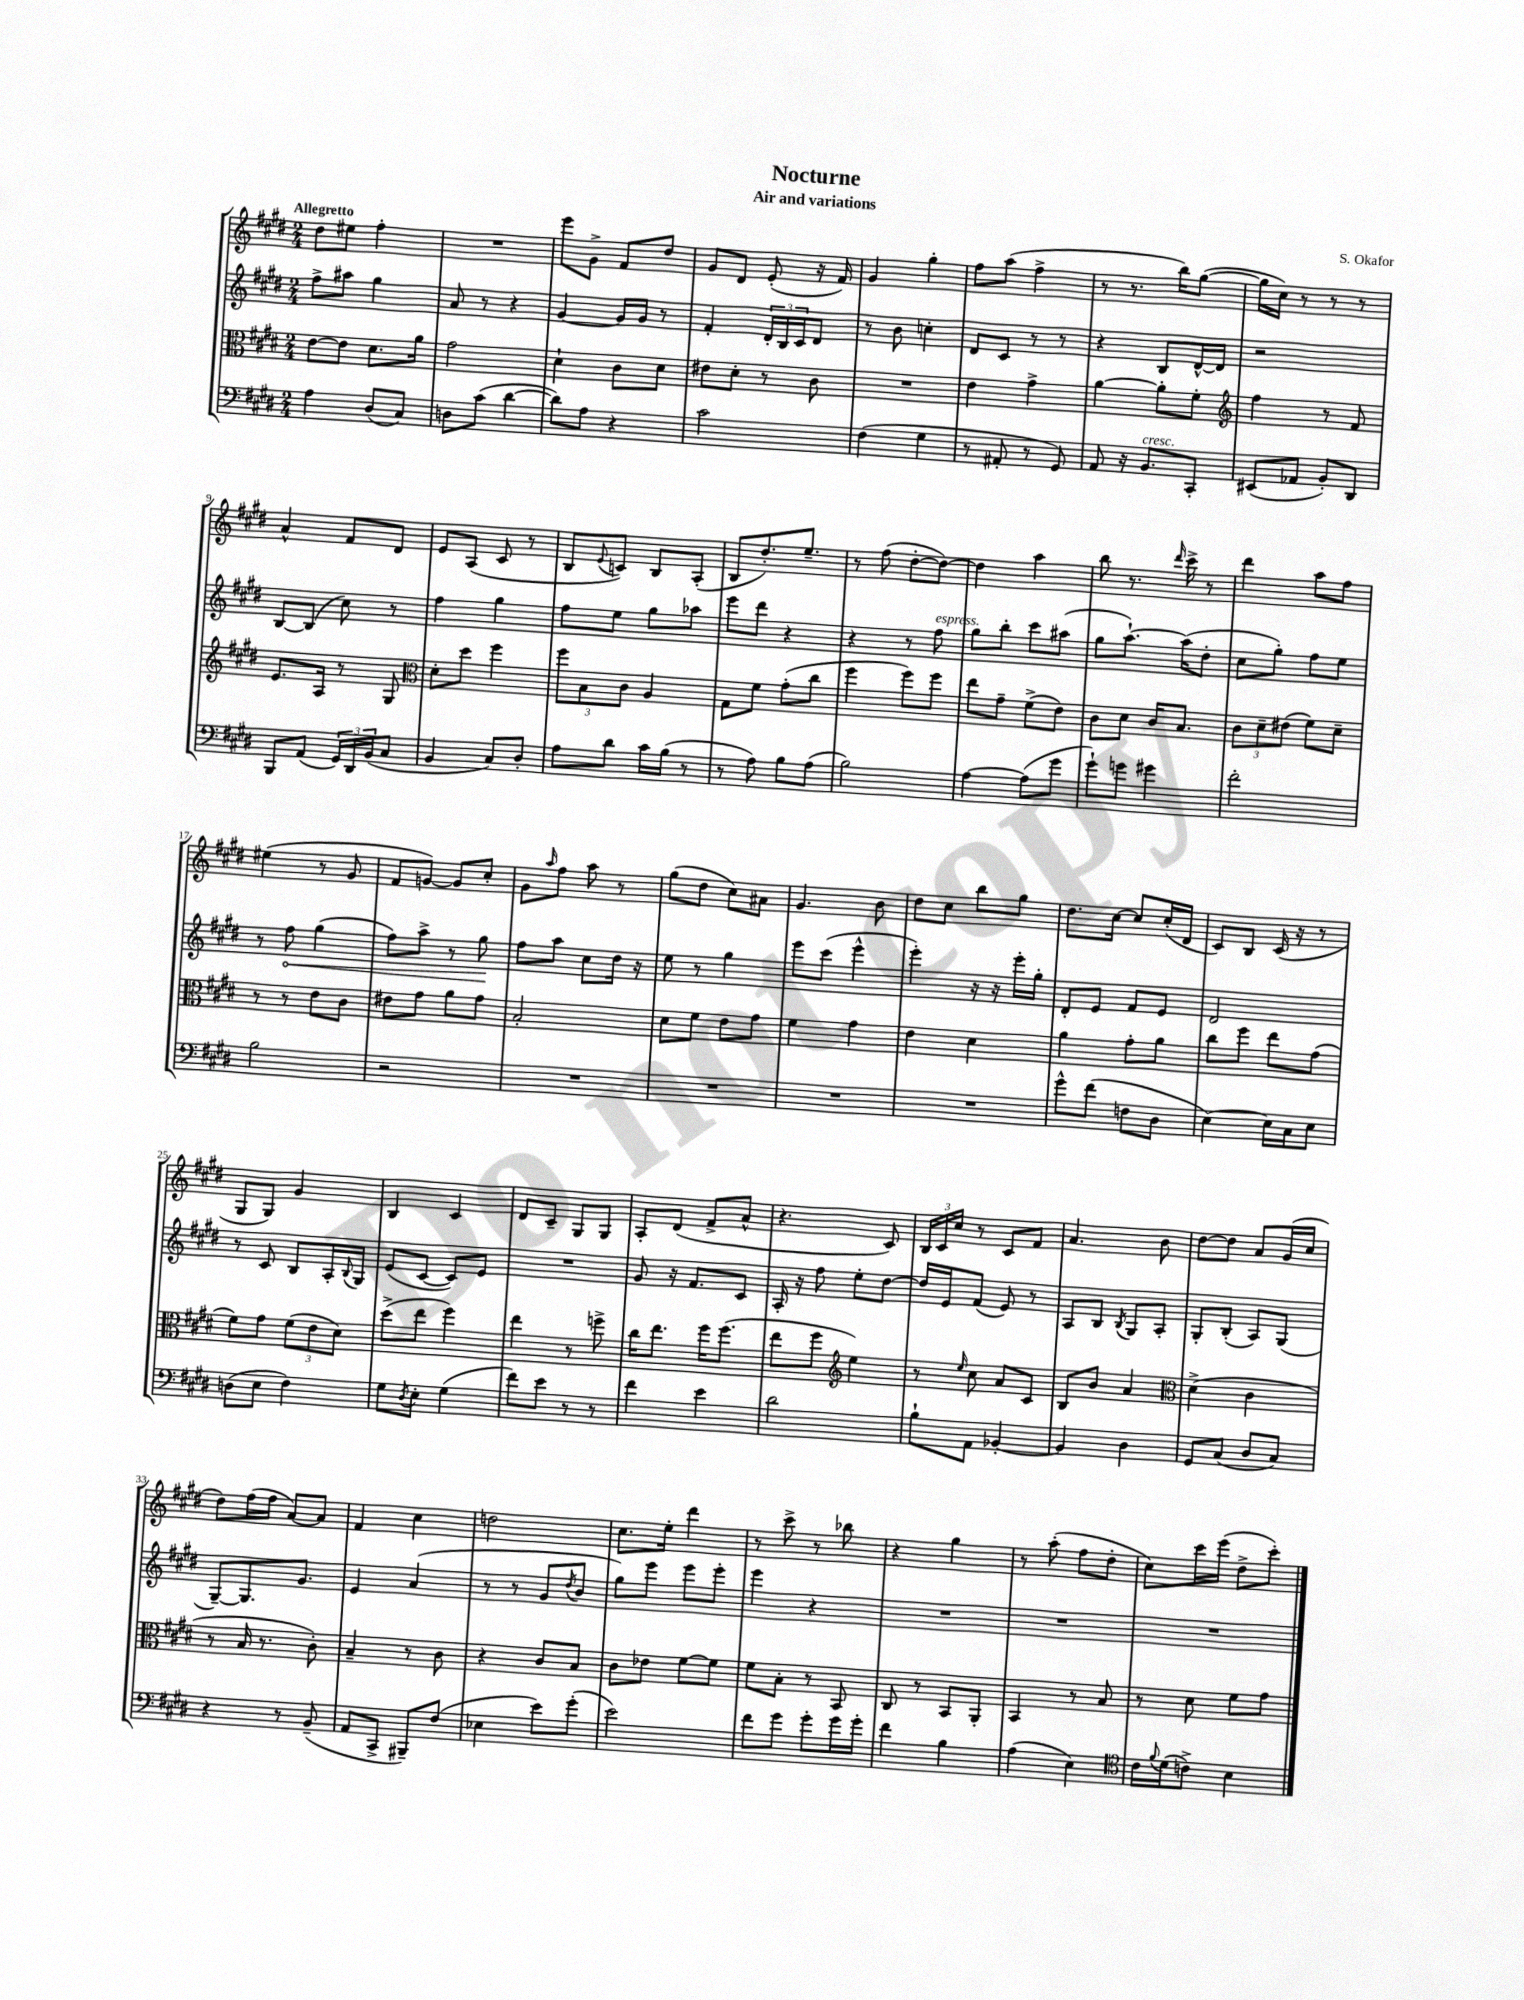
\header { title = "Nocturne" composer = "S. Okafor" subtitle = "Air and variations" }
<<
\new StaffGroup <<
\new Staff = "s0" {
    \clef treble \key e \major \numericTimeSignature \time 2/4 \tempo "Allegretto"
    dis''8 eis''8 fis''4-. |
    R2 |
    e'''8 gis'8-> fis'8 dis''8 |
    gis'8 dis'8 e'8-.( r16 fis'16) |
    gis'4 gis''4-. |
    fis''8 a''8( fis''4-> |
    r8 r8. b''16) gis''8~( |
    gis''16 cis''16) r8 r8 r8 |
    a'4-^ fis'8 dis'8 |
    e'8 a8( cis'8 r8 |
    b8 \appoggiatura { e'8 } c'8) b8 a8-.( |
    b8 dis''8.-.) e''8.-- |
    r8 fis''8( dis''8~-. dis''8~) |
    dis''4 a''4 |
    b''8 r8. \grace { dis'''16 } cis'''16-> r8 |
    dis'''4 a''8 fis''8 |
    eis''4( r8 gis'8 |
    fis'8 g'8~) g'8 cis''8-. |
    gis'8 \grace { a''16 } fis''8 a''8 r8 |
    gis''8( dis''8 cis''8) ais'8 |
    gis'4. b'8 |
    dis''8 cis''8 b''8 gis''8 |
    dis''8. cis''16~ cis''8 cis''16-.( dis'16 |
    cis'8) b8 cis'16( r16 r8 |
    gis8 gis8) gis'4 |
    b4 cis'4 |
    dis'8 cis'8-- gis8 gis8 |
    a8-. dis'8( fis'8-> a'8-^ |
    r4. cis'8) |
    \tuplet 3/2 { b16 cis'16 cis''16 } r8 cis'8 fis'8 |
    a'4. b'8 |
    dis''8~ dis''8 a'8 gis'16( cis''16 |
    dis''8) fis''16( fis''16 a'8~) a'8 |
    fis'4 cis''4 |
    d''2 |
    cis''8. e''16-. dis'''4 |
    r8 cis'''8-> r8 bes''8 |
    r4 gis''4 |
    r8 a''8-.( fis''8 dis''8-. |
    cis''8) cis'''16 e'''16( dis''8-> cis'''8-.) \bar "|." |
}
\new Staff = "s1" {
    \clef treble \key e \major \numericTimeSignature \time 2/4
    fis''8-> ais''8 gis''4 |
    a'8 r8 r4 |
    gis'4~ gis'16 gis'16 r8 |
    fis'4-. \tuplet 3/2 { dis'16-. b16 cis'16 } dis'8 |
    r8 b'8 c''4-. |
    dis'8 cis'8 r8 r8 |
    r4 b8 dis'16~-^ dis'16 |
    r2 |
    b8~ b8( cis''8) r8 |
    fis''4 gis''4 |
    fis''8 e''8 gis''8 aes''8 |
    e'''8 dis'''8 r4 |
    r4 r8 fis''8^\markup { \italic "espress." } |
    gis''8 b''8-. cis'''8 ais''8( |
    gis''8 a''8.~-!) a''16( dis''8-. |
    cis''8 gis''8-.) fis''8 e''8 |
    r8 \once \override Hairpin.circled-tip = ##t fis''8\< gis''4( |
    fis''8) a''8-> r8 gis''8\! |
    fis''8 a''8 cis''8 dis''16 r16 |
    e''8 r8 gis''4 |
    e'''8 cis'''8( e'''4-^ |
    e'''4-.) r16 r16 e'''16-. gis''16-. |
    dis'8-. e'8 fis'8 e'8 |
    dis'2 |
    r8 cis'8 b8 a16-. \appoggiatura { b8 } gis16 |
    e'8( cis'8~ cis'8) e'8 |
    R2 |
    gis'8 r16 fis'8. cis'8 |
    a16-. r16 fis''8 e''8-. dis''8~ |
    dis''16 e'16 fis'8( e'8) r8 |
    a8 b8 \acciaccatura { b8 } gis8 a8-. |
    gis8-. b8-.( a8) gis8( |
    gis8~--) gis8. gis'8. |
    e'4 a'4( |
    r8 r8 gis'8 \acciaccatura { dis''8 } b'8 |
    gis''8) e'''8 e'''8 e'''8-. |
    e'''4 r4 |
    R2 |
    R2 |
    R2 \bar "|." |
}
\new Staff = "s2" {
    \clef alto \key e \major \numericTimeSignature \time 2/4
    e'8~ e'8 dis'8. a'16 |
    gis'2 |
    dis'4-! cis'8 dis'8 |
    eis'8 dis'8-. r8 cis'8 |
    R2 |
    e'4 gis'4-> |
    a'4~ a'8-. fis'8-. |
    \clef treble fis''4 r8 fis'8 |
    e'8. a16 r8 gis8 |
    \clef alto dis'8-. dis''8 fis''4 |
    \tuplet 3/2 { fis''8 b8 cis'8 } a4 |
    gis8 fis'8 gis'8-.( cis''8 |
    fis''4 fis''8) fis''8 |
    e''8 gis'8-- fis'8->( e'8) |
    cis'8 dis'8 cis'16 b8. |
    \tuplet 3/2 { cis'8 dis'8-- eis'8( } fis'8) dis'8-- |
    r8 r8 e'8 cis'8 |
    eis'8 gis'8 a'8 gis'8 |
    b2-. |
    dis'8 fis'8 e'8 gis'8 |
    fis'4 gis'4 |
    e'4 dis'4 |
    a'4 gis'8-. a'8 |
    cis''8 fis''8 e''8 gis'8( |
    fis'8) gis'8 \tuplet 3/2 { fis'8( e'8 dis'8) } |
    dis''8->( e''8 fis''4) |
    e''4 r8 f''8-> |
    cis''16 e''8. fis''16 fis''8.( |
    e''8 fis''8 \clef treble e''4) |
    r8 \grace { e''16 } cis''8 a'8 cis'8 |
    b8 b'8 a'4 |
    \clef alto dis'4->( cis'4 |
    r8 b16 r8. cis'8-.) |
    b4-- r8 cis'8 |
    r4 cis'8 b8 |
    cis'8 ees'8 fis'8~ fis'8 |
    fis'8 b8-. r8 b,8 |
    cis8 r8 b,8 a,8-. |
    b,4 r8 b8 |
    r8 dis'8 fis'8 gis'8 \bar "|." |
}
\new Staff = "s3" {
    \clef bass \key e \major \numericTimeSignature \time 2/4
    a4 dis8( cis8) |
    d8 cis'8( dis'4~ |
    dis'8) a8 r4 |
    cis'2 |
    fis4( gis4 |
    r8 ais,8-. r8 gis,8) |
    a,8 r16 b,8.^\markup { \italic "cresc." } cis,8-. |
    eis,8( aes,8 b,8-.) dis,8 |
    b,,8 a,8( \tuplet 3/2 { gis,16) dis,16 b,16( } cis8 |
    b,4 cis8) dis8-. |
    a8 dis'8 cis'16 b16( r8 |
    r8 a8) b8 a8( |
    b2) |
    a4~ a8( gis'8 |
    gis'8-!) g'8 gis'4 |
    fis'2-. |
    b2 |
    r2 |
    R2 |
    R2 |
    R2 |
    R2 |
    gis'8-^ fis'8( f8 dis8 |
    e4~) e16 cis16 e8 |
    d8( e8 fis4) |
    gis8 \acciaccatura { dis8 } e8-. gis4( |
    fis'8) e'8 r8 r8 |
    fis'4 e'4 |
    dis'2 |
    b8-! a,8 bes,4~-. |
    bes,4 dis4 |
    gis,8 cis8( dis8 cis8) |
    r4 r8 b,8--( |
    a,8 cis,8-> bis,,8--) fis8( |
    ees4 e'8) gis'8-.( |
    e'2) |
    fis'8 gis'8 gis'8-. gis'16 gis'16-. |
    fis'4 b4 |
    a4( e4) |
    \clef tenor cis'16 \appoggiatura { fis'8 } dis'16( c'8->) b4 \bar "|." |
}
>>
>>
